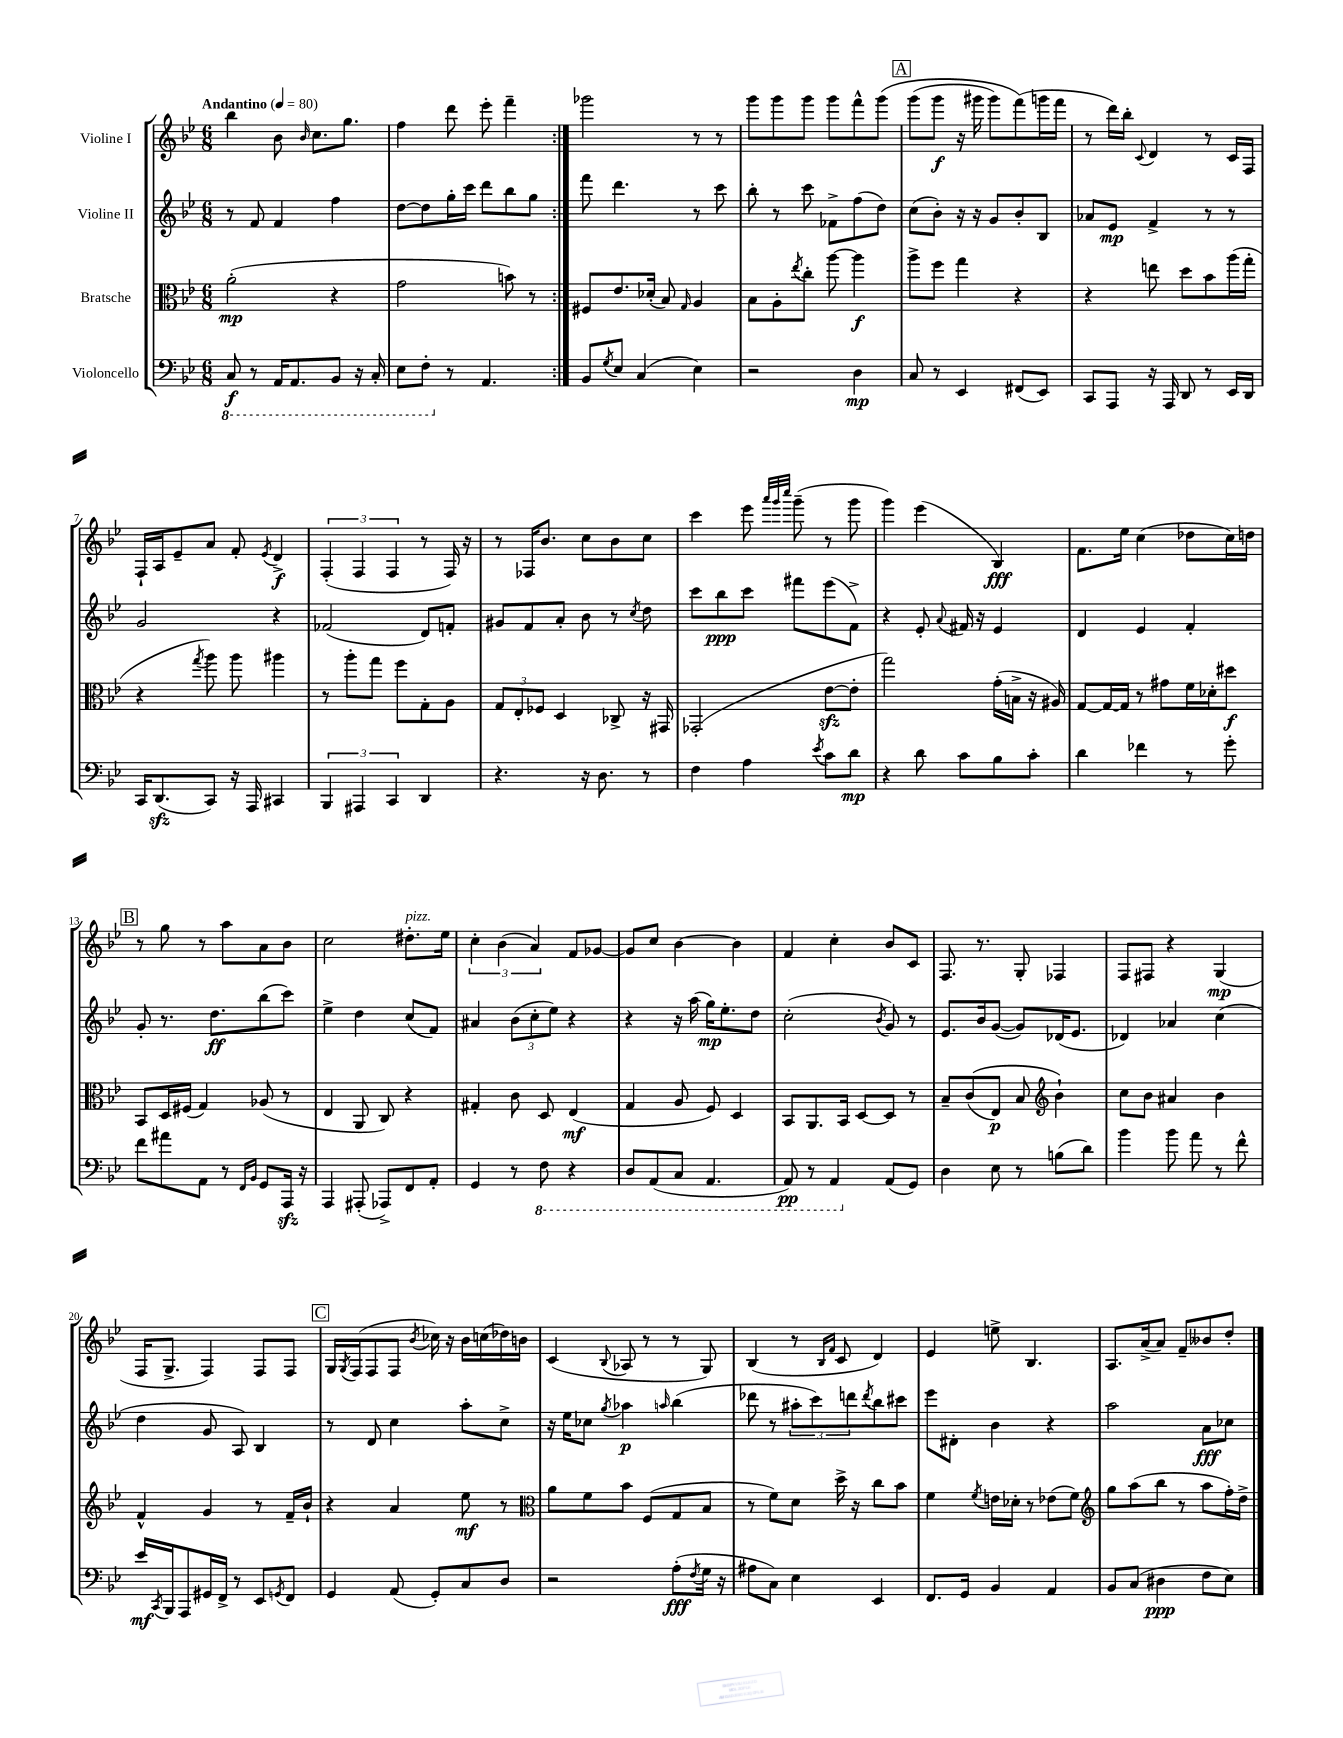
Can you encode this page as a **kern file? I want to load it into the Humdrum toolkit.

**kern	**kern	**kern	**kern
*staff4	*staff3	*staff2	*staff1
*clefF4	*clefC3	*clefG2	*clefG2
*k[b-e-]	*k[b-e-]	*k[b-e-]	*k[b-e-]
*M6/8	*M6/8	*M6/8	*M6/8
*MM80	*MM80	*MM80	*MM80
8CC	(2a'	8r	4bb-
8r	.	8f	.
16AAA	.	4f	8b-
8.AAA	.	.	.
.	.	.	16qqb-
.	.	.	8.cc
8BBB-	4r	4ff	.
.	.	.	8.gg
16r	.	.	.
16CC'	.	.	.
=	=	=	=
8EE-	2g	[8dd	4ff
8FF'	.	8dd]	.
8r	.	16gg'	8ddd
.	.	16ccc	.
4.AA	.	8ddd	8eee-'
.	8b)	8bb-	4fff~
.	8r	8gg	.
=:|!	=:|!	=:|!	=:|!
8BB-	8F#	8fff	2ggg-
8qG	.	.	.
8E-	8.e-	4.ddd	.
(4C	.	.	.
.	(16d-'	.	.
.	8B-)	.	.
.	16qqG	.	.
4E-)	4A	8r	8r
.	.	8ccc	8r
=	=	=	=
2r	8B-	8bb-'	8ggg
.	8A'	8r	8ggg
.	8qee-	.	.
.	8cc'	8ccc	8ggg
.	[8aa	8f-^	8ggg
4D	4aa]	(8ff	8fff^^
.	.	8dd)	&(8ggg
=	=	=	=
8C	8aa^	(8cc	(8ggg
8r	8ff	8b-')	8ggg
4EE-	4gg	16r	16r
.	.	16r	16ggg#
.	.	8g	8ggg#)
(8FF#	4r	8b-'	(8fff&)
8EE-)	.	8B-	16ggg
.	.	.	16fff
=	=	=	=
8CC	4r	8a-	8r
8AAA	.	8e-	16ddd)
.	.	.	16bb-'
.	.	.	8qqc
16r	8ee	4f^	4d
16AAA	.	.	.
8DD	8dd	.	.
8r	8b-	8r	8r
16EE-	(16aa	8r	16c
16DD	16gg'	.	16F
=	=	=	=
16CC	4r	2g	16F`
(8.DD	.	.	16A
.	.	.	8e-~
.	8qgg	.	.
8CC)	8aa)	.	8a
16r	8aa	.	8f'
16AAA	.	.	.
.	.	.	8qe-
4CC#	4aa#	4r	4d^
=	=	=	=
6BBB-	8r	(2f-	(6F'
.	8aa'	.	.
6AAA#	.	.	6F
.	8gg	.	.
6CC	.	.	6F
.	8ff	.	.
4DD	8G'	8d)	8r
.	8A	8f'	16F)
.	.	.	16r
=	=	=	=
4.r	12G	8g#	8r
.	12E-'	.	.
.	.	8f	16F-
.	12F-	.	.
.	.	.	8.b-
.	4D	8a'	.
16r	.	8b-	8cc
8.D	.	.	.
.	8C-^	8r	8b-
.	.	8qcc	.
8r	16r	8dd	8cc
.	16GG#	.	.
=	=	=	=
4F	(2GG-'	8ccc	4ccc
.	.	8bb-	.
4A	.	8ccc	8eee-
.	.	.	32qqaaa
.	.	.	32qqggg
.	.	.	32qqcccc
.	.	8fff#	(8ggg~
8qe-	.	.	.
8c	[8e-	(8eee-	8r
8d	8e-']	8f^)	8ggg
=	=	=	=
4r	2gg)	4r	4ggg)
8d	.	8e-'	(4eee-
.	.	8qqa	.
8c	.	16f#	.
.	.	16r	.
8B-	(16g'	4e-	4B-)
.	16B^	.	.
8c'	16r	.	.
.	16A#)	.	.
=	=	=	=
4d	[8G	4d	8.f
.	16G_	.	.
.	16G]	.	16ee-
4f-	8r	4e-	(4cc
.	8g#	.	.
8r	16f	4f'	8dd-
.	16d-'	.	.
8g'	8dd#	.	16cc)
.	.	.	16dd
=	=	=	=
8f	8BB-	8g'	8r
8a#	16D	8.r	8gg
.	(16F#	.	.
8AA	4G)	.	8r
.	.	8.dd	.
8r	.	.	8aa
16qqFF	.	.	.
16qqBB-	.	.	.
8GG	(8A-	(8bb-	8a
16AAA	8r	8ccc)	8b-
16r	.	.	.
=	=	=	=
4AAA	4E-	4ee-^	2cc
(8AAA#'	8AA	4dd	.
8AAA-^)	8C)	.	.
8FF	4r	(8cc	8.dd#'
8AA'	.	8f)	.
.	.	.	16ee-
=	=	=	=
4GG	4G#'	4a#	6cc'
.	.	.	(6b-
8r	8c	(12b-	.
.	.	12cc'	6a)
8FF	8D	.	.
.	.	12ee-)	.
4r	(4E-	4r	8f
.	.	.	[8g-
=	=	=	=
8DD	4G	4r	8g-]
(8AAA	.	.	8cc
8CC	8A	16r	[4b-
.	.	(16aa	.
4.AAA	8F)	16gg)	.
.	.	8.ee-'	.
.	4D	.	4b-]
.	.	8dd	.
=	=	=	=
8AAA)	8BB-	(2cc'	4f
8r	8.AA	.	.
4AAA	.	.	4cc'
.	16BB-	.	.
.	[8D	.	.
.	.	8qb-	.
(8AA	8D]	8g)	8b-
8GG)	8r	8r	8c
=	=	=	=
4D	8B-~	8.e-	8.F
.	&((8c	.	.
.	.	16b-	8.r
8E-	8E-)	([8g	.
8r	8B-	8g])	8G'
*	*clefG2	*	*
(8B	4b-`&)	(16d-	4F-
.	.	8.e-	.
8d)	.	.	.
=	=	=	=
4b-	8cc	4d-)	8F
.	8b-	.	8F#
8b-	4a#	4a-	4r
8a	.	.	.
8r	4b-	(4cc	(4G
8f^^	.	.	.
=	=	=	=
16e-	4f^^	4dd	16F
8qCC	.	.	.
16BBB-	.	.	8.G^
8AAA	.	.	.
16GG#	4g	8g	4F)
16FF^	.	.	.
8r	.	8A)	.
8EE-	8r	4B-	8F
8qGG	.	.	.
8FF	16f~	.	8F
.	16b-`	.	.
=	=	=	=
4GG	4r	8r	16G
.	.	.	8qG
.	.	.	(16F
.	.	8d	8F
(8AA	4a	4cc	8F
.	.	.	8qb-
8GG')	.	.	16cc-)
.	.	.	16r
8C	8ee-	8aa'	16b-
.	.	.	(16cc
8D	8r	8cc^	16dd-)
.	.	.	16b
=	=	=	=
*	*clefC3	*	*
2r	8a	16r	(4c
.	.	16ee-	.
.	8f	8cc-	.
.	.	8qgg	8qqB-
.	8b-	4aa-	8A-
.	(8F	.	8r
.	.	16qqaa	.
(8A'	8G	(4bb-	8r
8qF	.	.	.
16G	8B-	.	8G)
16r	.	.	.
=	=	=	=
8A#	8r	8ddd-	(4B-
8C)	8f)	8r	.
4E-	8d	12aa#'	8r
.	.	12ccc)	.
.	.	.	16qqB-
.	.	.	16qqf
.	16dd^	.	8c
.	.	12ddd	.
.	16r	.	.
.	.	8qddd	.
4EE-	8cc	8bb-	4d)
.	8b-	8ccc#	.
=	=	=	=
8.FF	4f	8eee-	4e-
.	.	8d#'	.
16GG	.	.	.
.	8qf	.	.
4BB-	16e	4b-	8ee^
.	16d-'	.	.
.	8r	.	4.B-
4AA	(8e-	4r	.
.	8f)	.	.
=	=	=	=
*	*clefG2	*	*
8BB-	8gg	2aa	8.A
(8C	(8aa	.	.
.	.	.	(16a^
4D#	8bb-	.	8a)
.	8r	.	8f~
8F	8aa	8a	8b--
8E-)	16ff')	8cc-	8dd'
.	16dd^	.	.
==	==	==	==
*-	*-	*-	*-
